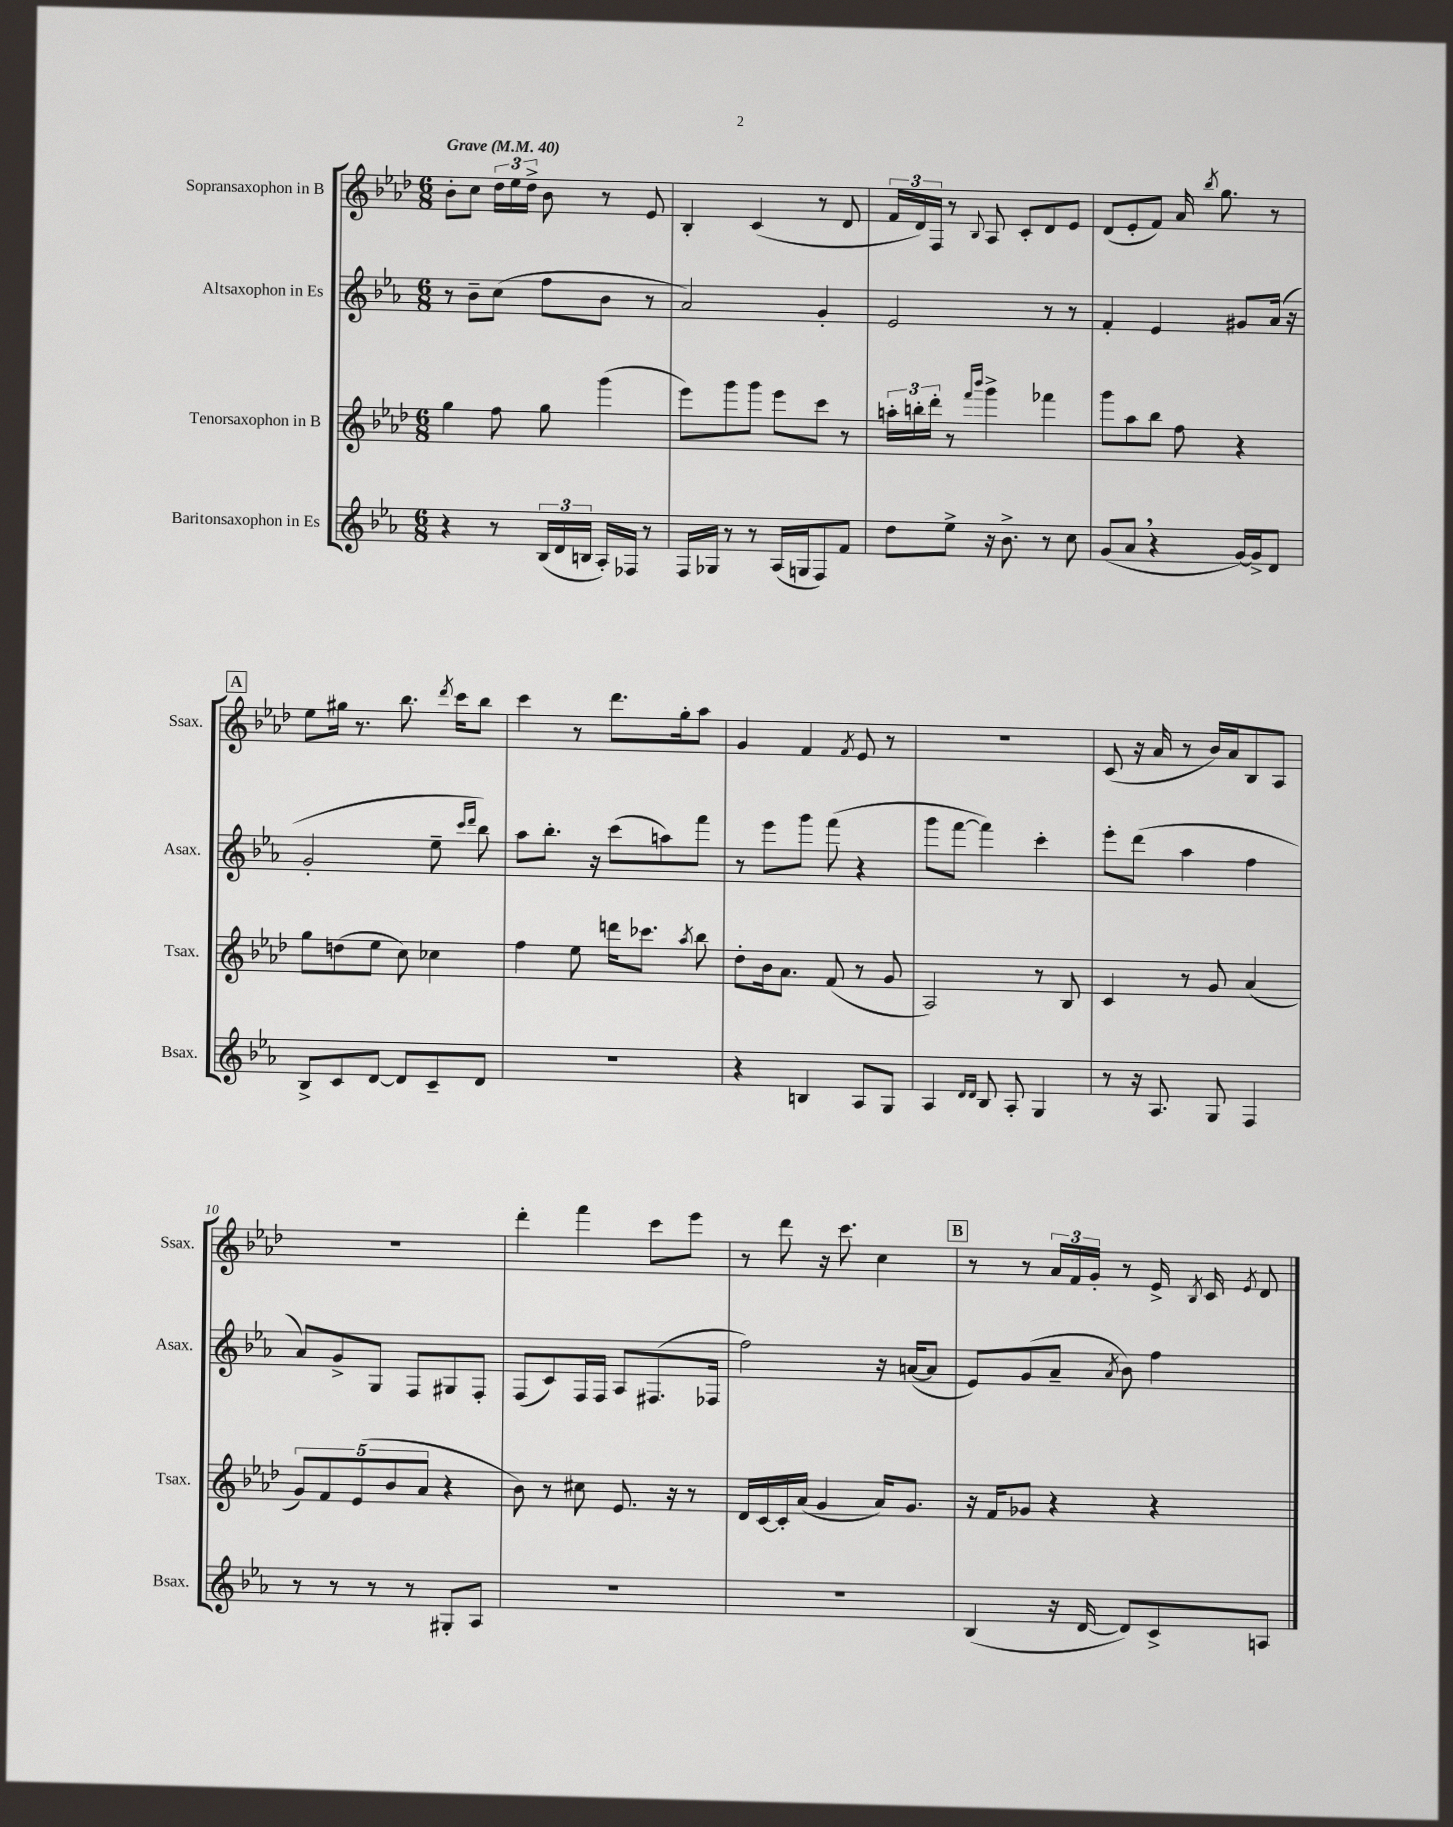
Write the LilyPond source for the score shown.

<<
\new StaffGroup <<
\new Staff = "s0" \with { instrumentName = "Sopransaxophon in B" shortInstrumentName = "Ssax." } {
    \clef treble \key aes \major \numericTimeSignature \time 6/8 \tempo "Grave" 4 = 40
    \autoBeamOff bes'8[-. c''8] \tuplet 3/2 { des''16[ ees''16 des''16]-> } bes'8 r8 ees'8 |
    bes4-. c'4( r8 des'8 |
    \tuplet 3/2 { f'16[ des'16) f16] } r8 \appoggiatura { bes8 } aes8 c'8[-. des'8 ees'8] |
    des'8[( ees'8-. f'8]) aes'16 \acciaccatura { bes''8 } g''8. r8 |
    \mark \markup { \box "A" } ees''8[ gis''16] r8. bes''8. \acciaccatura { des'''8 } c'''16[ bes''8] |
    c'''4 r8 des'''8.[ g''16-. aes''8] |
    g'4 f'4 \acciaccatura { f'8 } ees'8 r8 |
    R2. |
    c'8( r16 aes'16 r8 bes'16[) aes'16 bes8 aes8] |
    R2. |
    des'''4-. f'''4 c'''8[ ees'''8] |
    r8 des'''8 r16 c'''8. c''4 |
    \mark \markup { \box "B" } r8 r8 \tuplet 3/2 { aes'16[ f'16 g'16]-. } r8 ees'16-> \acciaccatura { bes8 } c'16 \acciaccatura { ees'8 } des'8 \bar "|." |
}
\new Staff = "s1" \with { instrumentName = "Altsaxophon in Es" shortInstrumentName = "Asax." } {
    \clef treble \key ees \major \numericTimeSignature \time 6/8
    \autoBeamOff r8 bes'8[-- c''8]( f''8[ bes'8] r8 |
    aes'2) g'4-. |
    ees'2 r8 r8 |
    f'4-. ees'4 gis'8[ aes'16]( r16 |
    \mark \markup { \box "A" } g'2-. ees''8-- \grace { c'''16[ d'''16] } bes''8) |
    aes''8[ bes''8.]-. r16 c'''8[( a''8) f'''8] |
    r8 ees'''8[ g'''8] f'''8( r4 |
    g'''8[ f'''8]~ f'''4) c'''4-. |
    ees'''8[-. d'''8]( aes''4 f''4 |
    aes'8[) g'8-> g8] f8[ gis8 f8]-. |
    f8[( c'8) f16 f16] aes8[ fis8.( fes16] |
    f''2) r16 a'16[~( a'8] |
    \mark \markup { \box "B" } ees'8[) g'8( aes'8]-- \acciaccatura { aes'8 } bes'8) f''4 \bar "|." |
}
\new Staff = "s2" \with { instrumentName = "Tenorsaxophon in B" shortInstrumentName = "Tsax." } {
    \clef treble \key aes \major \numericTimeSignature \time 6/8
    \autoBeamOff g''4 f''8 g''8 g'''4( |
    ees'''8[) g'''8 g'''8] ees'''8[ c'''8] r8 |
    \tuplet 3/2 { a''16[-. b''16-. des'''16]-. } r8 \grace { f'''16[ bes'''16] } g'''4-> fes'''4 |
    g'''8[ aes''8 bes''8] f''8 r4 |
    \mark \markup { \box "A" } g''8[ d''8( ees''8] c''8) ces''4 |
    f''4 ees''8 d'''16[ ces'''8.] \acciaccatura { aes''8 } bes''8 |
    des''8[-. bes'16 aes'8.] f'8( r8 g'8 |
    aes2) r8 bes8 |
    c'4 r8 g'8 aes'4( |
    \tuplet 5/4 { g'8[) f'8 ees'8( bes'8 aes'8] } r4 |
    bes'8) r8 cis''8 ees'8. r16 r8 |
    des'16[ c'16~ c'16-. aes'16]( g'4 aes'16[) g'8.] |
    \mark \markup { \box "B" } r16 f'16[ ges'8] r4 r4 \bar "|." |
}
\new Staff = "s3" \with { instrumentName = "Baritonsaxophon in Es" shortInstrumentName = "Bsax." } {
    \clef treble \key ees \major \numericTimeSignature \time 6/8
    \autoBeamOff r4 r8 \tuplet 3/2 { bes16[( d'16 b16] } aes16[-.) fes16] r8 |
    f16[ ges16] r8 r8 aes16[( g16 f8) f'8] |
    d''8[ ees''8]-> r16 bes'8.-> r8 c''8 |
    g'8[( aes'8] \breathe r4 g'16[~) g'16-> d'8] |
    \mark \markup { \box "A" } bes8[-> c'8 d'8]~ d'8[ c'8-- d'8] |
    R2. |
    r4 b4 aes8[ g8] |
    aes4 \grace { d'16[ d'16] } bes8 aes8-. g4 |
    r8 r16 aes8. g8 f4 |
    r8 r8 r8 r8 gis8[-. aes8] |
    R2. |
    R2. |
    \mark \markup { \box "B" } bes4( r16 d'16~ d'8[) c'8-> a8] \bar "|." |
}
>>
>>
